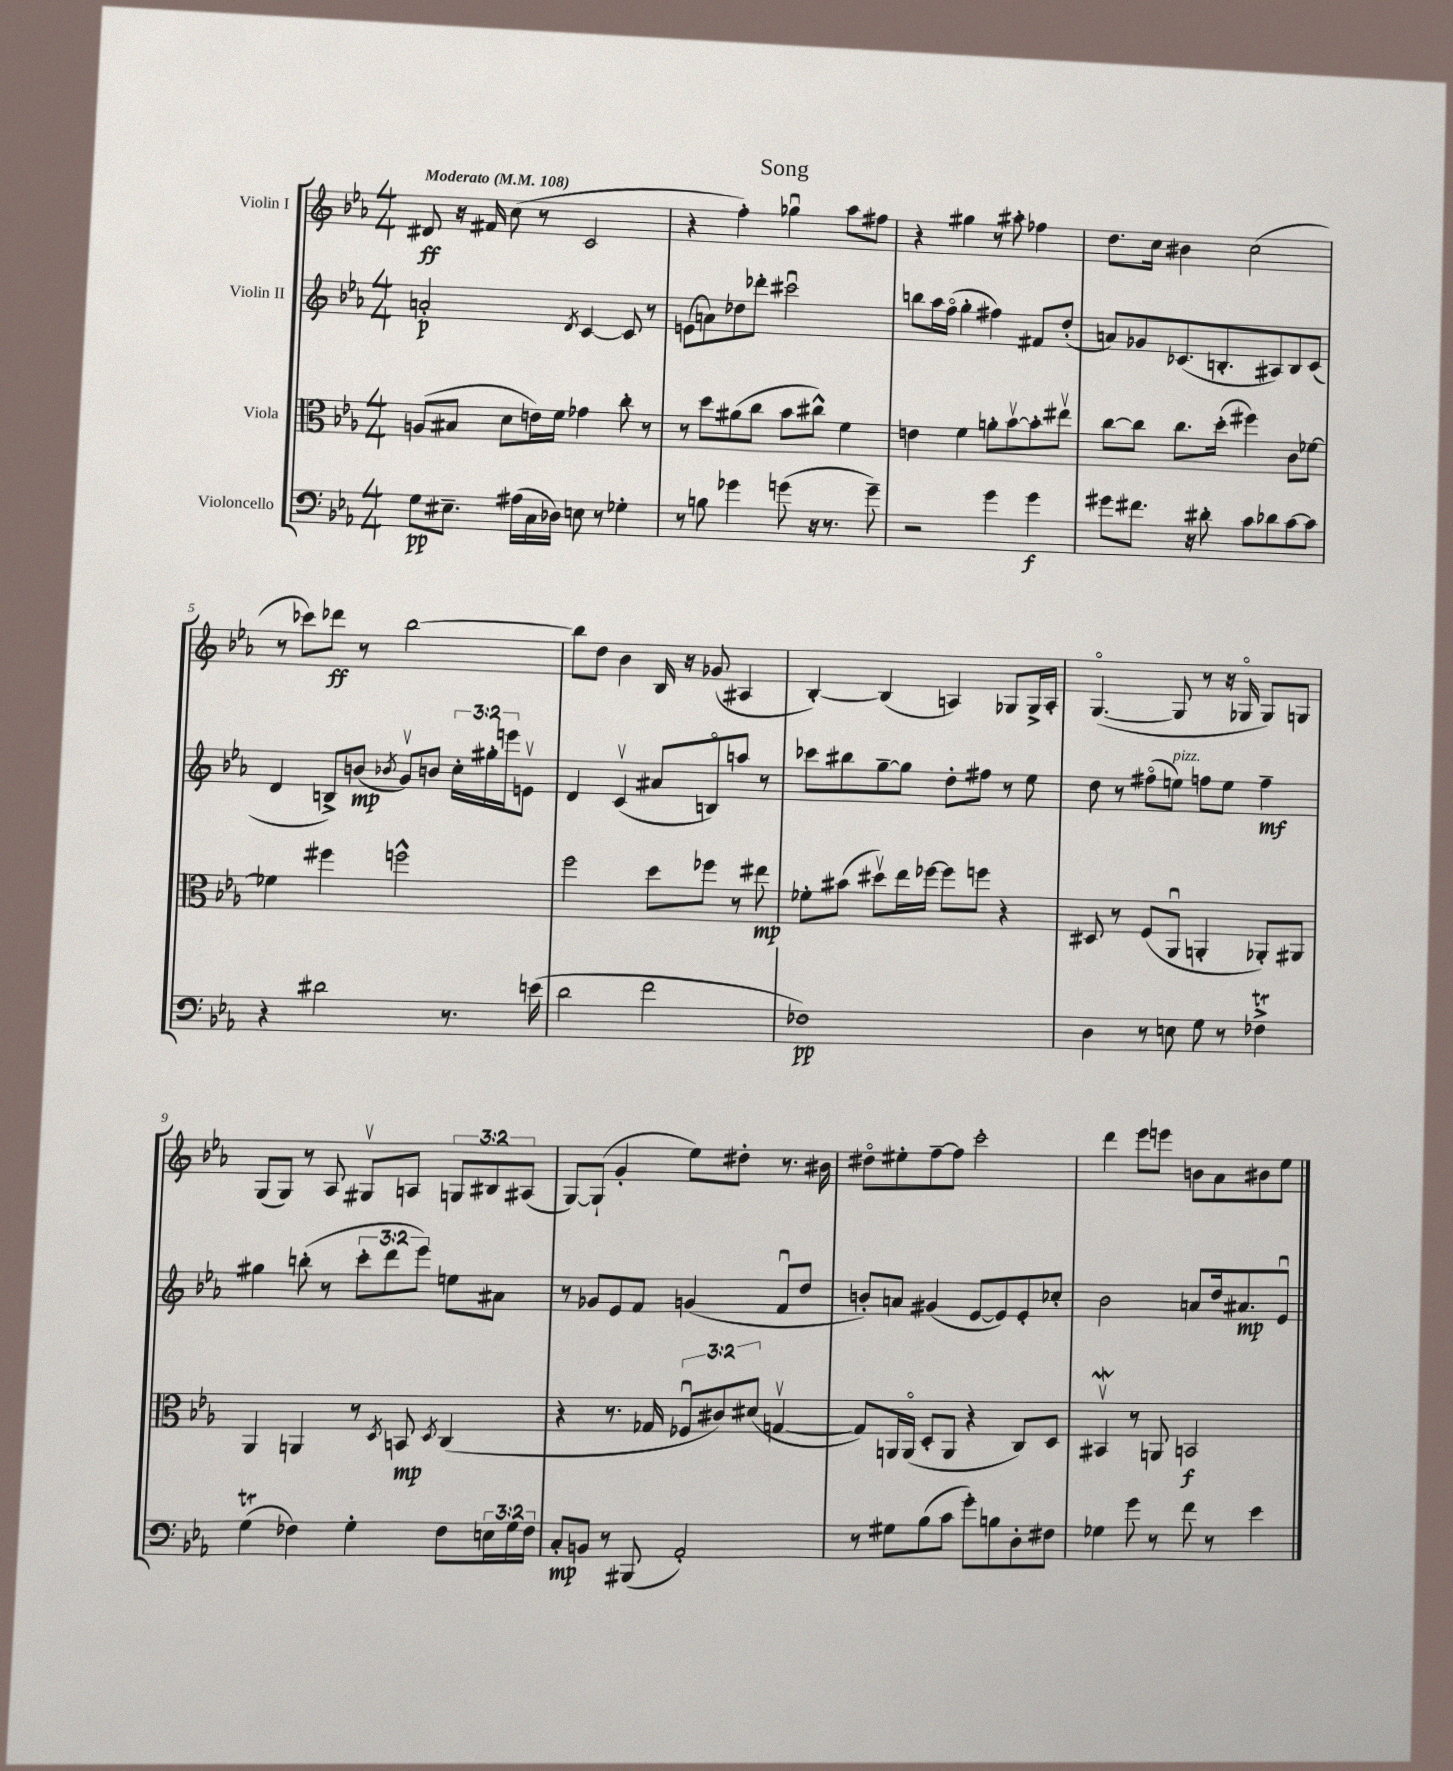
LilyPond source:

\header { title = "Song" }
<<
\new StaffGroup <<
\new Staff = "s0" \with { instrumentName = "Violin I" } {
    \clef treble \key ees \major \numericTimeSignature \time 4/4 \override Staff.TupletNumber.text = #tuplet-number::calc-fraction-text \tempo "Moderato" 4 = 108
    dis'8\ff r16 fis'16 c''8( r8 c'2 |
    r4 f''4-.) ges''4\downbow aes''8 fis''8 |
    r4 gis''4 r8 ais''8-. fes''4 |
    d''8. c''16 bis'4 c''2( |
    r8 ces'''8) des'''8\ff r8 bes''2~ |
    bes''8 d''8 bes'4 bes16 r16 ges'8( ais4 |
    bes4~-.) bes4( a4) ges8 ges16-> a16-. |
    g4.~\flageolet( g8 r8 r16 ges16\flageolet ges8) g8 |
    g8( g8) r8 aes8 gis8\upbow a8 \tuplet 3/2 { g8 bis8 ais8( } |
    g8~) g8-!( g'4-. ees''8) dis''8-. r8. bis'16 |
    dis''8\flageolet eis''8-. f''8~-- f''8 c'''2-. |
    d'''4 ees'''8 e'''8 b'8 aes'8 bis'8 ees''8 \bar "|." |
}
\new Staff = "s1" \with { instrumentName = "Violin II" } {
    \clef treble \key ees \major \numericTimeSignature \time 4/4 \override Staff.TupletNumber.text = #tuplet-number::calc-fraction-text
    a'2-.\p \acciaccatura { d'8 } c'4~ c'8 r8 |
    e'8( a'8) des''8 des'''8-. cis'''2\downbow |
    b''8 aes''16 f''16\flageolet( g''4-. fis''4) fis'8 d''8-.( |
    a'8) ges'8 ces'8.( b8.-. ais8) b8 ces'8( |
    d'4 b8->) b'8\mp( \acciaccatura { bes'8 } g'8\upbow) b'8 \tuplet 3/2 { c''16-. gis''16-. e'''16 } e'8\upbow |
    d'4 c'4\upbow( ais'8 b8\flageolet) a''8 r8 |
    ces'''8 bis''8 g''8~-- g''8 d''8-. fis''8 r8 ees''8 |
    d''8 r8 fis''8\flageolet( e''8^\markup { \italic "pizz." }) f''8 e''8 f''4--\mf |
    gis''4 b''8-.( r8 \tuplet 3/2 { c'''8-. d'''8 ees'''8) } e''8 ais'8 |
    r8 ges'8 ees'8 f'8 g'4( f'8\downbow d''8 |
    b'8-.) a'8 gis'4( ees'8~ ees'8) ees'8-. ces''8-. |
    bes'2 a'8 d''16 ais'8.\mp ees'8\downbow \bar "|." |
}
\new Staff = "s2" \with { instrumentName = "Viola" } {
    \clef alto \key ees \major \numericTimeSignature \time 4/4 \override Staff.TupletNumber.text = #tuplet-number::calc-fraction-text
    a8( bis8 d'8 e'16) f'16 ges'4 c''8-. r8 |
    r8 d''8 ais'8( c''8 bes'8 cis''8-^) f'4 |
    e'4 f'4 a'8-. bes'8~\upbow bes'8-. eis''8\upbow |
    c''8~ c''8 c''8. d''16-.( fis''4) c'8 fes'8~ |
    fes'4 fis''4 f''2-^ |
    f''2 d''8 fes''8 r8 eis''8\mp |
    fes'8-. bis'8( dis''8\upbow) ees''16 fes''16~ fes''8 f''8 r4 |
    dis8 r8 f8( aes,8\downbow a,4-. aes,8-.) ais,8 |
    aes,4 a,4 r8 \acciaccatura { d8 } b,8\mp \acciaccatura { d8 } c4( |
    r4 r8. ges16 \tuplet 3/2 { fes8\downbow cis'8) dis'8( } g4~\upbow |
    g8) a,16 a,16\flageolet( d8-. a,8 r4 c8) d8 |
    bis,4\upbow\mordent r8 a,8 b,2\f \bar "|." |
}
\new Staff = "s3" \with { instrumentName = "Violoncello" } {
    \clef bass \key ees \major \numericTimeSignature \time 4/4 \override Staff.TupletNumber.text = #tuplet-number::calc-fraction-text
    g8\pp eis8.-- ais16( c16 des16) e8 r8 ges4-. |
    r8 b8 ges'4 g'8( r16 r8. g'8--) |
    r2 g'4 g'4\f |
    gis'8 fis'8. r16 dis'8-. c'8 des'8 c'8~ c'8 |
    r4 dis'2 r8. e'16( |
    d'2 f'2 |
    fes1\pp) |
    d4 r8 e8 g8 r8 fes4->\trill |
    g4\trill( fes4) g4-. fes8 \tuplet 3/2 { e16 g16 fes16 } |
    c8-.\mp b,8 r8 bis,,8( aes,2-.) |
    r8 gis8 bes8( c'8 g'8-.) b8 d8-. fis8 |
    ges4 g'8 r8 f'8 r8 ees'4 \bar "|." |
}
>>
>>
